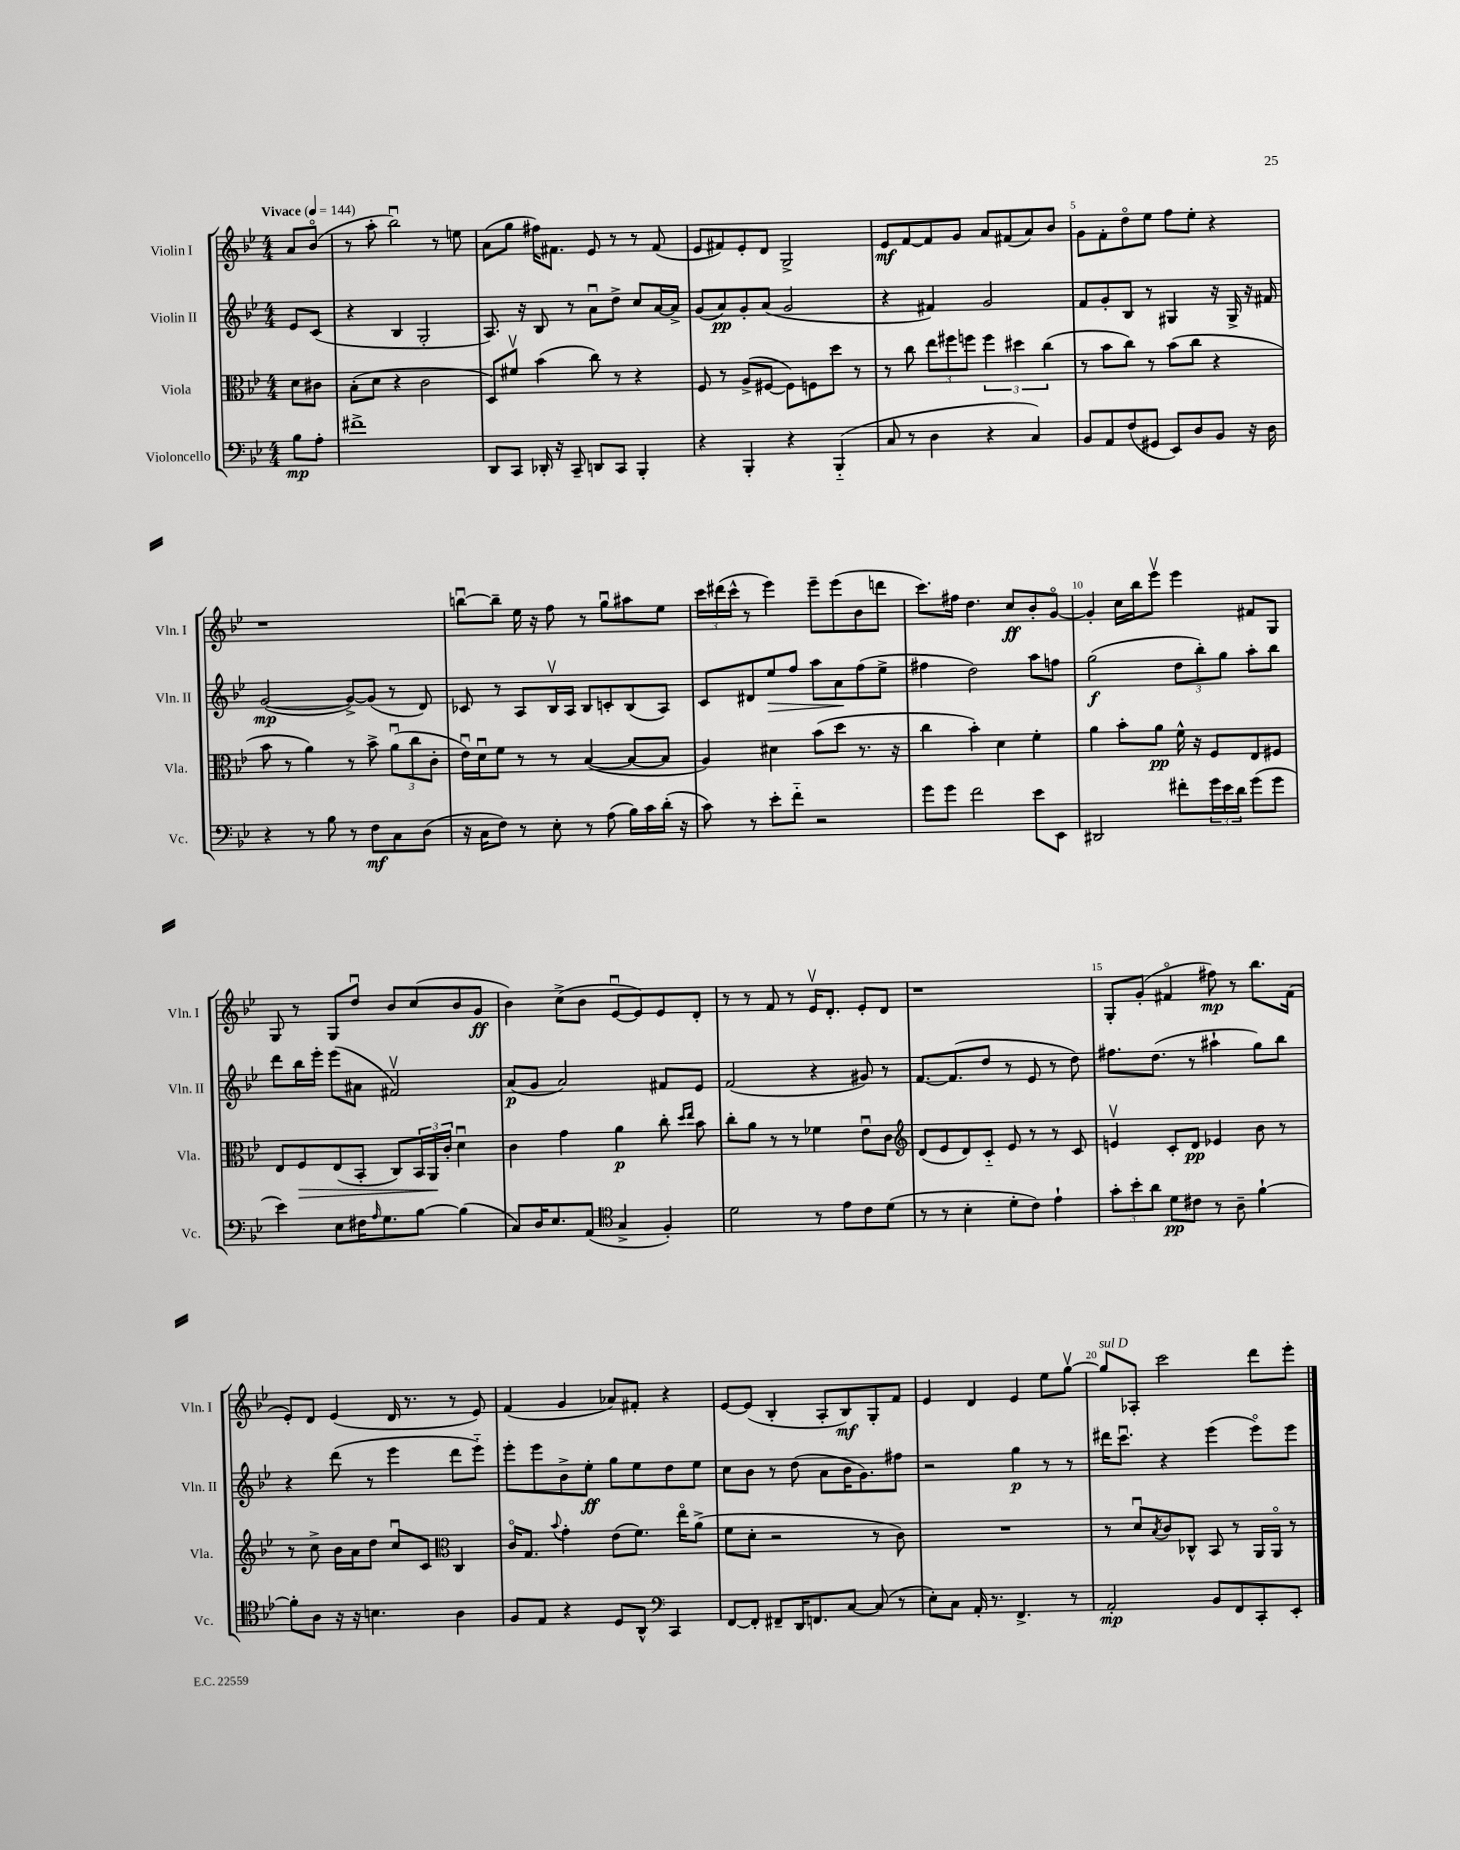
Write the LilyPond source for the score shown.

<<
\new StaffGroup <<
\new Staff = "s0" \with { instrumentName = "Violin I" shortInstrumentName = "Vln. I" } {
    \clef treble \key bes \major \numericTimeSignature \time 4/4 \partial 4 \tempo "Vivace" 4 = 144
    a'8 bes'8\flageolet( |
    r8 a''8-. bes''2\downbow) r8 e''8 |
    a'8( g''8 fis''16) fis'8. ees'8 r8 r8 fis'8( |
    ees'8 fis'8) ees'8-. d'8 g2-> |
    ees'8\mf f'8~ f'8 g'8 a'8 fis'8( a'8) bes'8 |
    g'8 f'8-. d''8\flageolet ees''8 f''8 ees''8-. r4 |
    r1 |
    b''8~\downbow b''8-- ees''16 r16 f''8 r8 g''8\downbow ais''8 ees''8 |
    \tuplet 3/2 { c'''16 dis'''16( c'''16-^ } r8 ees'''4) ees'''8-- ees'''8( bes'8 d'''8 |
    c'''8.) fis''16 d''4. c''8\ff bes'8-. g'8~\flageolet |
    g'4-. c''16 bes''16 ees'''8\upbow ees'''4 fis'8 g8 |
    g8 r8 g8 d''8\downbow bes'8 c''8( bes'8 g'8\ff |
    bes'4) c''8->( bes'8 ees'8~\downbow ees'8) ees'8 d'8-. |
    r8 r8 f'8 r8 ees'16\upbow d'8.-. ees'8-. d'8 |
    r1 |
    g8-. g'8-.( fis'4\flageolet fis''8\mp) r8 bes''8. fis'16( |
    ees'8-.) d'8 ees'4( d'16 r8. r8 ees'8) |
    f'4( g'4 aes'8) fis'8-. r4 |
    ees'8~ ees'8( bes4-. a8-. bes8\mf) g8-. f'8 |
    ees'4 d'4 ees'4 ees''8 g''8~\upbow |
    g''8^\markup { \italic "sul D" } aes8-. c'''2 d'''8 ees'''8-. \bar "|." |
}
\new Staff = "s1" \with { instrumentName = "Violin II" shortInstrumentName = "Vln. II" } {
    \clef treble \key bes \major \numericTimeSignature \time 4/4 \partial 4
    ees'8 c'8( |
    r4 bes4 g2-. |
    a8.) r16 bes8 r8 a'8\downbow d''8-> c''8 a'16~ a'16-> |
    g'8( a'8\pp) g'8-. a'8( g'2 |
    r4 fis'4) g'2 |
    f'8 g'8-. bes8 r8 gis4 r16 gis16-> r16 fis'16 |
    g'2~\mp( g'8~->) g'8( r8 d'8) |
    ces'8 r8 a8 bes16\upbow a16 bes8 c'8-. bes8( a8) |
    c'8 dis'8 ees''8\> f''8 a''8 a'8\! f''8( ees''8-> |
    fis''4 d''2) a''8 f''8 |
    g''2\f( \tuplet 3/2 { d''8 bes''8-.) g''8 } a''8-. bes''8 |
    d'''8 bes''16 ees'''16-. ees'''8( ais'8 fis'2\upbow) |
    a'8\p( g'8 a'2) fis'8 ees'8 |
    f'2( r4 gis'8) r8 |
    f'8.~ f'8.( d''8 r8 ees'8 r8 d''8) |
    fis''8. d''8.( r8 ais''4-! g''8) bes''8 |
    r4 d'''8( r8 ees'''4 d'''8 ees'''8-_) |
    ees'''8-. ees'''8 bes'8-> ees''8-.\ff g''8 ees''8 d''8 ees''8 |
    c''8 bes'8 r8 d''8( a'8 bes'16 g'8.) fis''8 |
    r2 g''4\p r8 r8 |
    dis'''16 c'''8.\downbow r4 ees'''4( ees'''8\flageolet) ees'''8 \bar "|." |
}
\new Staff = "s2" \with { instrumentName = "Viola" shortInstrumentName = "Vla." } {
    \clef alto \key bes \major \numericTimeSignature \time 4/4 \partial 4
    d'8 cis'8 |
    bes8-.( d'8 r4 c'2 |
    d8) fis'8\upbow bes'4( c''8) r8 r4 |
    f8 r8 a8->( fis8~ fis8) f8 d''8 r8 |
    r8 c''8 \tuplet 3/2 { ees''8 fis''8 f''8 } \tuplet 3/2 { f''4 dis''4 c''4( } |
    r8 bes'8 c''8) r8 bes'8( c''8 r4 |
    bes'8 r8 a'4) r8 bes'8-> \tuplet 3/2 { a'8\downbow( c''8 c'8-. } |
    ees'16\downbow) d'16\downbow f'8 r8 r8 bes4~( bes8~ bes8 |
    a4) dis'4 bes'8( d''8 r8. r16 |
    c''4 bes'4-.) d'4 f'4-. |
    a'4 bes'8-. a'8\pp f'16-^ r16 f8 ees8 fis8 |
    ees8 f8\> ees8( bes,8-. c8) \tuplet 3/2 { bes,16 a,16\! c'16-. } d'4\downbow |
    c'4 g'4 a'4\p c''8-. \grace { d''16 ees''16 } bes'8 |
    c''8-. a'8 r8 r8 fes'4 ees'8\downbow c'8 |
    \clef treble d'8( ees'8 d'8) c'8-_ ees'8 r8 r8 c'8 |
    e'4\upbow c'8-. d'8\pp ees'4 bes'8 r8 |
    r8 c''8-> bes'16 a'16 d''8 c''8\downbow c'8 \clef alto c4 |
    c'16\flageolet g8. \appoggiatura { bes'8 } g'4-. ees'8( f'8.) ees''16\flageolet a'8->( |
    f'8 d'8-. r2 r8 c'8) |
    R1 |
    r8 d'8\downbow \acciaccatura { bes8 } c'8 ces8-^ bes,8 r8 a,16 a,16\flageolet r8 \bar "|." |
}
\new Staff = "s3" \with { instrumentName = "Violoncello" shortInstrumentName = "Vc." } {
    \clef bass \key bes \major \numericTimeSignature \time 4/4 \partial 4
    bes8\mp a8-. |
    fis'1-> |
    d,8 c,8 des,16-. r16 c,8-- d,8 c,8 bes,,4-. |
    r4 bes,,4-. r4 bes,,4-_( |
    c8 r8 d4 r4 c4) |
    bes,8 a,8 f8( gis,8 ees,8) d8 bes,8 r16 d16 |
    r4 r8 bes8 r8 f8\mf c8 d8( |
    r16 c16 f8) r8 ees8-. r8 a8( bes16) c'16 d'16-.( r16 |
    c'8) r8 ees'8-. f'8-_ r2 |
    g'8 g'8 f'2 ees'8 ees,8 |
    dis,2 fis'8-. \tuplet 3/2 { g'16 ees'16 d'16 } g'8( g'8 |
    ees'4) ees8 fis16 \grace { a16 } g8. bes8~ bes4( |
    c8) d16 ees8. a,8( \clef tenor g4-> f4-.) |
    d'2 r8 ees'8 c'8 d'8( |
    r8 r8 bes4-. d'8-. c'8) ees'4-! |
    \tuplet 3/2 { g'8-. bes'8-. a'8 } d'8\pp cis'8 r8 a8-- f'4~-! |
    f'8-. a8 r16 r16 b4. a4 |
    f8 ees8 r4 d8 a,8-^ \clef bass c,4 |
    f,8~ f,8-. fis,8-- d,16 f,8. c8~ c8( r8 |
    ees8-.) c8 a,16-. r8. f,4.-> r8 |
    a,2-.\mp bes,8 f,8 c,8-. ees,8-. \bar "|." |
}
>>
>>
\layout { \context { \Score \override BarNumber.break-visibility = ##(#f #t #t) barNumberVisibility = #(every-nth-bar-number-visible 5) } }
